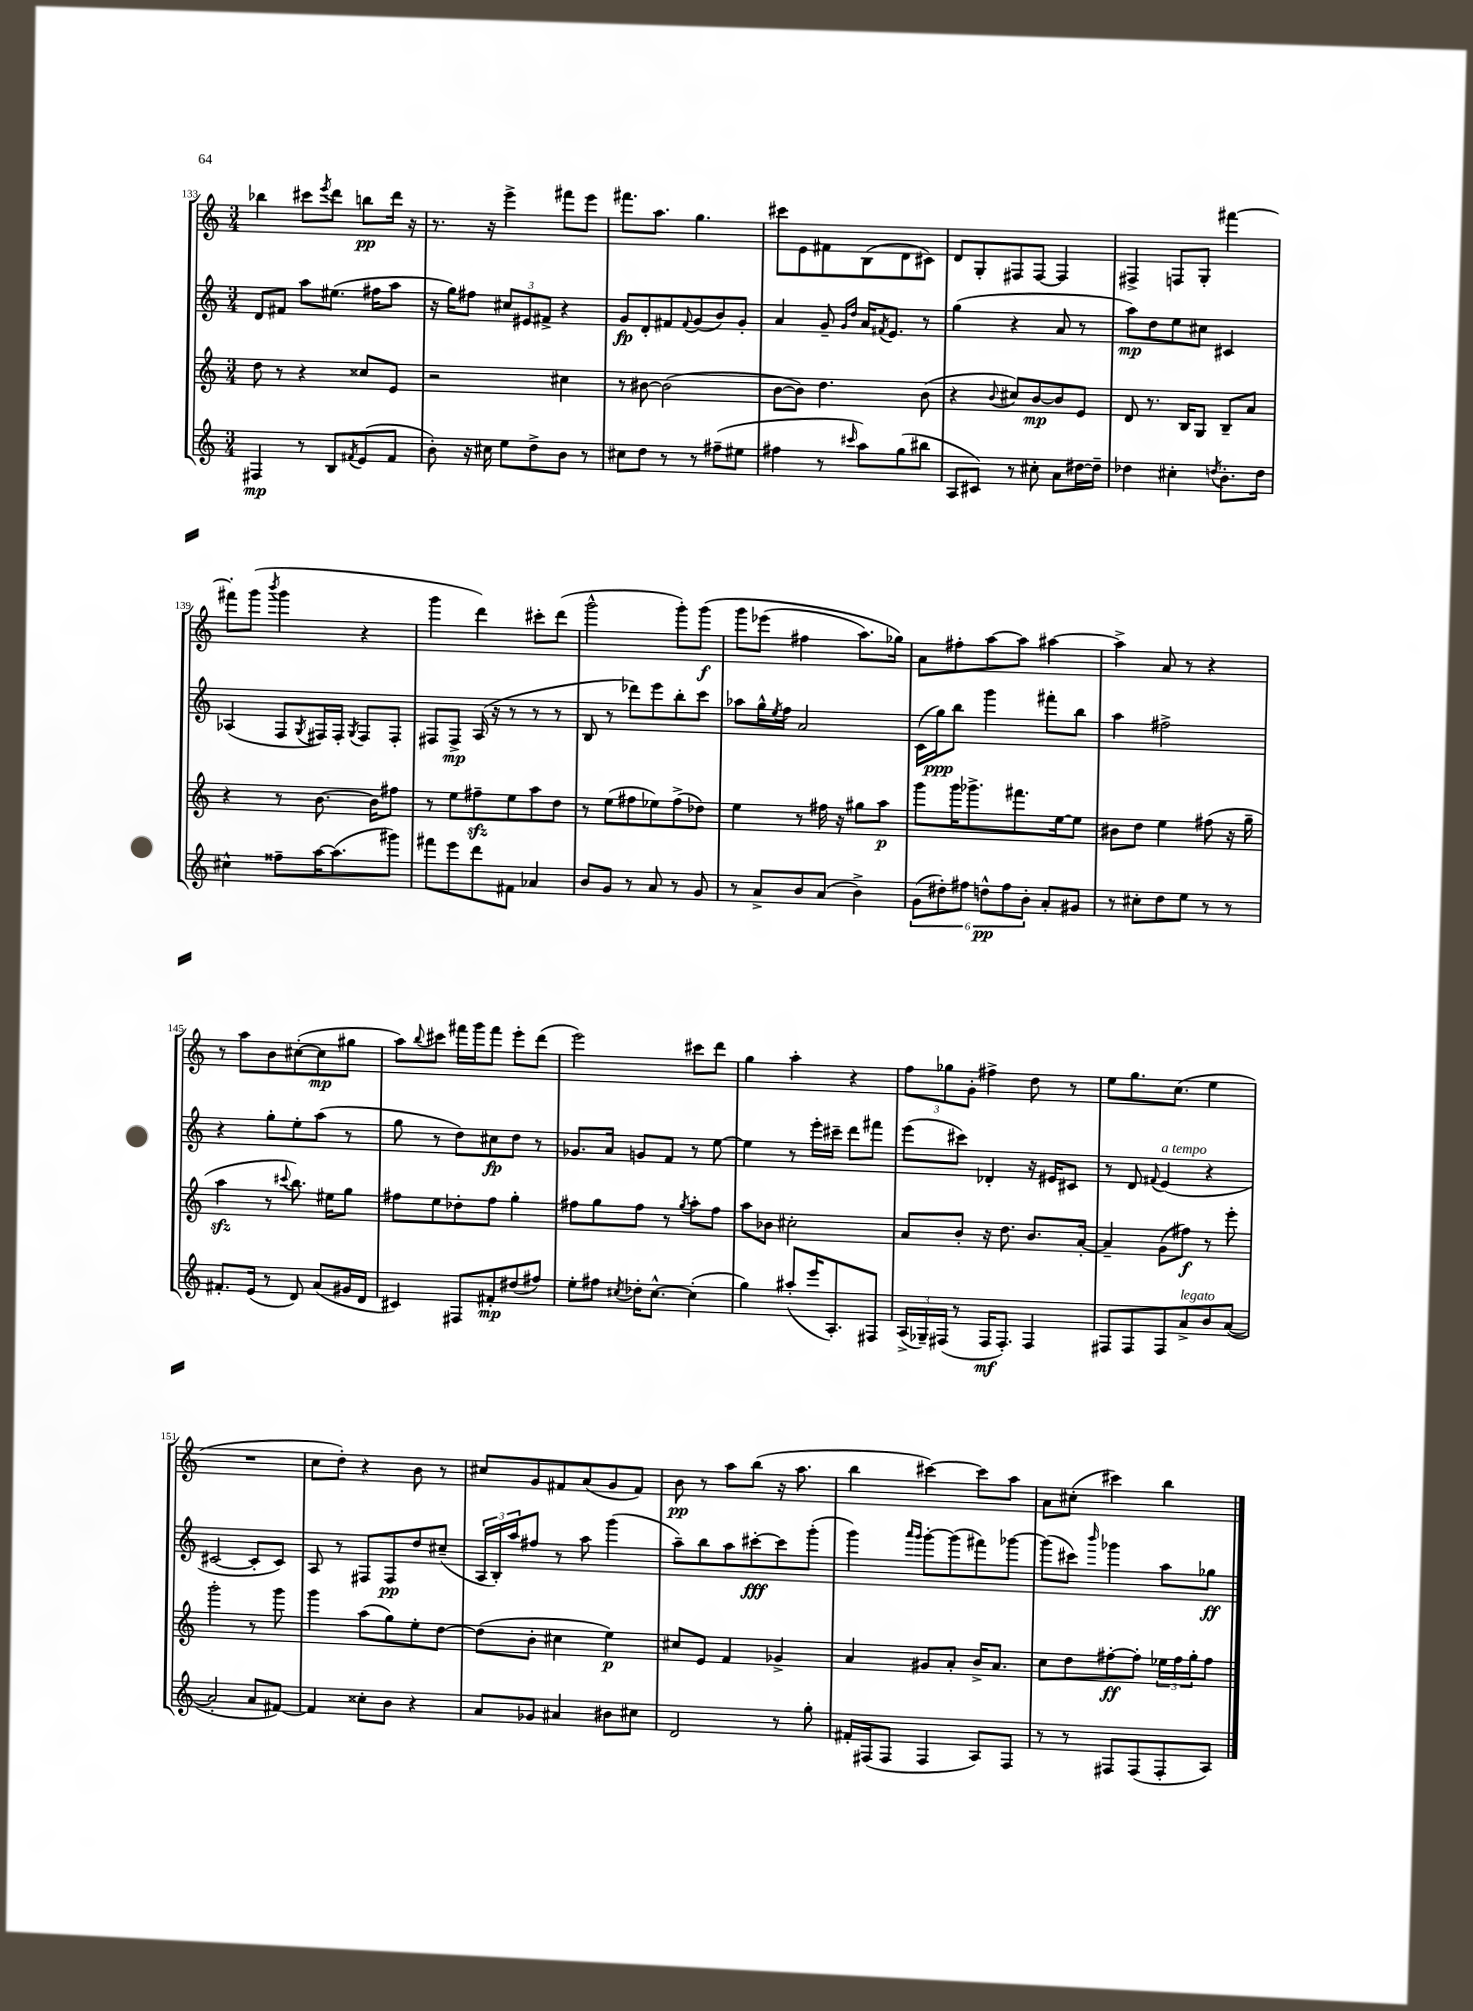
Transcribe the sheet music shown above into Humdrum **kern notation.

**kern	**kern	**kern	**kern
*staff4	*staff3	*staff2	*staff1
*clefG2	*clefG2	*clefG2	*clefG2
*k[]	*k[]	*k[]	*k[]
*M3/4	*M3/4	*M3/4	*M3/4
4F#	8dd	8d	4bb-
.	8r	8f#	.
8r	4r	8aa	8ccc#
.	.	.	8qeee
8B	.	(8.ee#	8ddd
8qf#	.	.	.
(8e	8cc##	.	8bb
.	.	16ff#	.
8f#	8e	8aa	16ddd
.	.	.	16r
=	=	=	=
8b')	2r	16r	8.r
.	.	16gg)	.
16r	.	8ff#	.
16cc#	.	.	16r
8ee	.	12cc#	4eee^
.	.	12e#	.
8dd^	.	.	.
.	.	12f#^	.
8b	4cc#	4r	8fff#
8r	.	.	8eee
=	=	=	=
8cc#	8r	8g	8.fff#
8dd	[8b#	8d'	.
.	.	.	8.aa
8r	(2b#]	8f#	.
.	.	8qqf#	.
8r	.	(8g	4.gg
(8ff#~	.	8b)	.
8ee#	.	8g'	.
=	=	=	=
4ff#	[8b	4a	8ccc#
.	8b])	.	8e
8r	4.dd	8g~	8f#
.	.	16qqg	.
16qqccc#	.	16qqdd	.
8aa)	.	16a	(8B
.	.	8qf#	.
.	.	8.e	.
(8gg	.	.	8d
8bb#	(8b	8r	8c#)
=	=	=	=
8A	4r	(4gg	8d
8c#)	.	.	8G'
.	8qqb	.	.
8r	8cc#)	4r	8F#
8cc#'	[8b	.	[8F#
8a	8b]	8a	4F#]
[16dd#	8e	8r	.
16dd#~]	.	.	.
=	=	=	=
4dd-	8d	8aa)	4F#^
.	8.r	8dd	.
4cc#'	.	8ee	8F
.	16B	.	.
.	8G	8cc#	8G'
8qdd	.	.	.
8.b'	8B~	4c#	[4fff#
.	8a	.	.
16dd	.	.	.
=	=	=	=
4cc#^^	4r	(4A-	8fff#']
.	.	.	(8ggg
.	.	.	8qbbb
8ff##~	8r	8F	4ggg
.	.	8qG	.
[16aa	[8.b	16F#)	.
(8.aa]	.	16F#'	.
.	.	8qG	.
.	.	8F#	4r
.	16b]	.	.
8ggg#)	8ff#	8F#'	.
=	=	=	=
8fff#	8r	8F#	4ggg
8eee	8ee	8F#^	.
8ddd	8ff#~	(16A	4ddd)
.	.	16r	.
8f#	8ee	8r	.
4a-	8aa	8r	8ccc#'
.	8dd	8r	(8ddd
=	=	=	=
8b	8r	8B	2ggg^^
8g	(8ee	8r	.
8r	8ff#	8ddd-)	.
8a	8ee-)	8eee	.
8r	(8ff#^	8bb'	8ggg')
8g	8dd-)	8ccc	&(8ggg
=	=	=	=
8r	4ee	8aa-	8ggg
8a^	.	16gg^^	(8eee-
.	.	8qee	.
.	.	16ff	.
8b	8r	2a	4ff#
(8a	16ff#	.	.
.	16r	.	.
4b^)	8gg#	.	8.aa)
.	8aa	.	.
.	.	.	16gg-&)
=	=	=	=
(12g	8ggg	(16c	8a
.	.	16gg)	.
12dd#')	.	.	.
.	16ggg	8bb	8ff#'
12ff#	.	.	.
.	8.ggg-^	.	.
12dd^^	.	4ggg	[8aa
12ff#	.	.	.
.	8.fff#	.	8aa]
12b'	.	.	.
8a'	.	8fff#'	[4aa#
.	[16ee	.	.
8g#	8ee]	8bb	.
=	=	=	=
8r	8b#	4aa	4aa#^]
8cc#'	8dd	.	.
8dd	4ee	2ff#^	8a
8ee	.	.	8r
8r	(8ff#	.	4r
8r	16r	.	.
.	16gg~	.	.
=	=	=	=
8.f#'	4aa	4r	8r
.	.	.	8aa
(16e	.	.	.
8r	8r	8gg'	8b
.	8qqccc#	.	.
8d)	8.bb)	8ee'	([8cc#'
(8a	.	(8aa	8cc#]
.	16ee#	.	.
16g#	8gg	8r	8gg#
16d	.	.	.
=	=	=	=
4c#)	8ff#	8gg	8aa)
.	.	.	8qqbb
.	8ee	8r	8ccc#
8F#	8dd-'	8dd)	16fff#
.	.	.	16ggg
8f#'	8ff#	8cc#	8fff#
(8dd#	4gg'	8dd	8eee'
8ff#)	.	8r	(8ddd
=	=	=	=
8ee'	8ff#	8.g-	2eee)
8ff#	8gg	.	.
.	.	16a	.
8qcc#	.	.	.
16dd-'	8ff#	8g	.
[8.cc#^^	.	.	.
.	8r	8f	.
.	8qgg	.	.
(4cc#']	8aa'	8r	8ccc#
.	8ff#	[8ee	8ddd
=	=	=	=
4gg)	8aa	4ee]	4gg
.	8b-	.	.
(8aa#'	2cc#'	8r	4aa'
16eee	.	16eee'	.
8.A')	.	16ccc#~	.
.	.	8ddd	4r
8F#	.	8fff#	.
=	=	=	=
(24A^	8a	(8eee	12ff
24G-~)	.	.	.
(24F#	.	.	12gg-
8r	8b'	8ccc#)	.
.	.	.	12g'
16F#	16r	4d-'	4ff#^
8.F#')	8.dd	.	.
4F#	8.b	16r	8dd
.	.	16e#	.
.	.	8c#	8r
.	[16a'	.	.
=	=	=	=
8F#	4a~]	8r	8ee
8F#	.	8d	8.gg
.	.	8qqf#	.
8F#	(8g	(4e	.
.	.	.	(8.cc
8a^	8ff#)	.	.
8b	8r	4r	4ee
([8a	8eee'	.	.
=	=	=	=
2a']	2ggg'	[2c#	2.r
8a	8r	8c#']	.
[8f#)	8ggg	8c#)	.
=	=	=	=
4f#]	4ggg	8A	8cc
.	.	8r	8dd')
8cc##'	(8aa	8F#	4r
8b	8gg)	8F#	.
4r	8ee'	8dd	8b
.	[8dd	(8cc#~	8r
=	=	=	=
8a	(8dd]	24A	8cc#
.	.	24B')	.
.	.	24aa	.
8g-	8b'	8ff#	8g
4a#	4cc#	8r	8f#
.	.	8aa	(8a
8b#	4ee)	(4ggg	8g
8cc#	.	.	8f#)
=	=	=	=
2d	8cc#	8aa~)	8b
.	8e	8bb	8r
.	4f	8aa	8aa
.	.	[8ccc#'	(8bb
8r	4g-^	8ccc#]	16r
.	.	.	8.aa
8gg'	.	(8ggg'	.
=	=	=	=
16f#'	4a	4ggg)	4bb
(16F#	.	.	.
8F#	.	.	.
.	.	16qqaaa	.
.	.	16qqggg	.
4F#	8g#	[8ggg'	[4ccc#)
.	8a'	(8ggg]	.
8A)	16b^	8fff#)	8ccc#]
.	8.a	.	.
8F#	.	[8ggg-	8aa
=	=	=	=
8r	8cc	(8ggg-]	8a
8r	8dd	8ccc#)	(8cc#'
.	.	16qqbbb	.
8F#	[8ff#'	4ggg-	4ccc#)
(8F#	8ff#']	.	.
8F#'	24ee-	8aa	4bb
.	24ff#	.	.
.	24gg'	.	.
8A)	8ff#	8gg-	.
==	==	==	==
*-	*-	*-	*-
